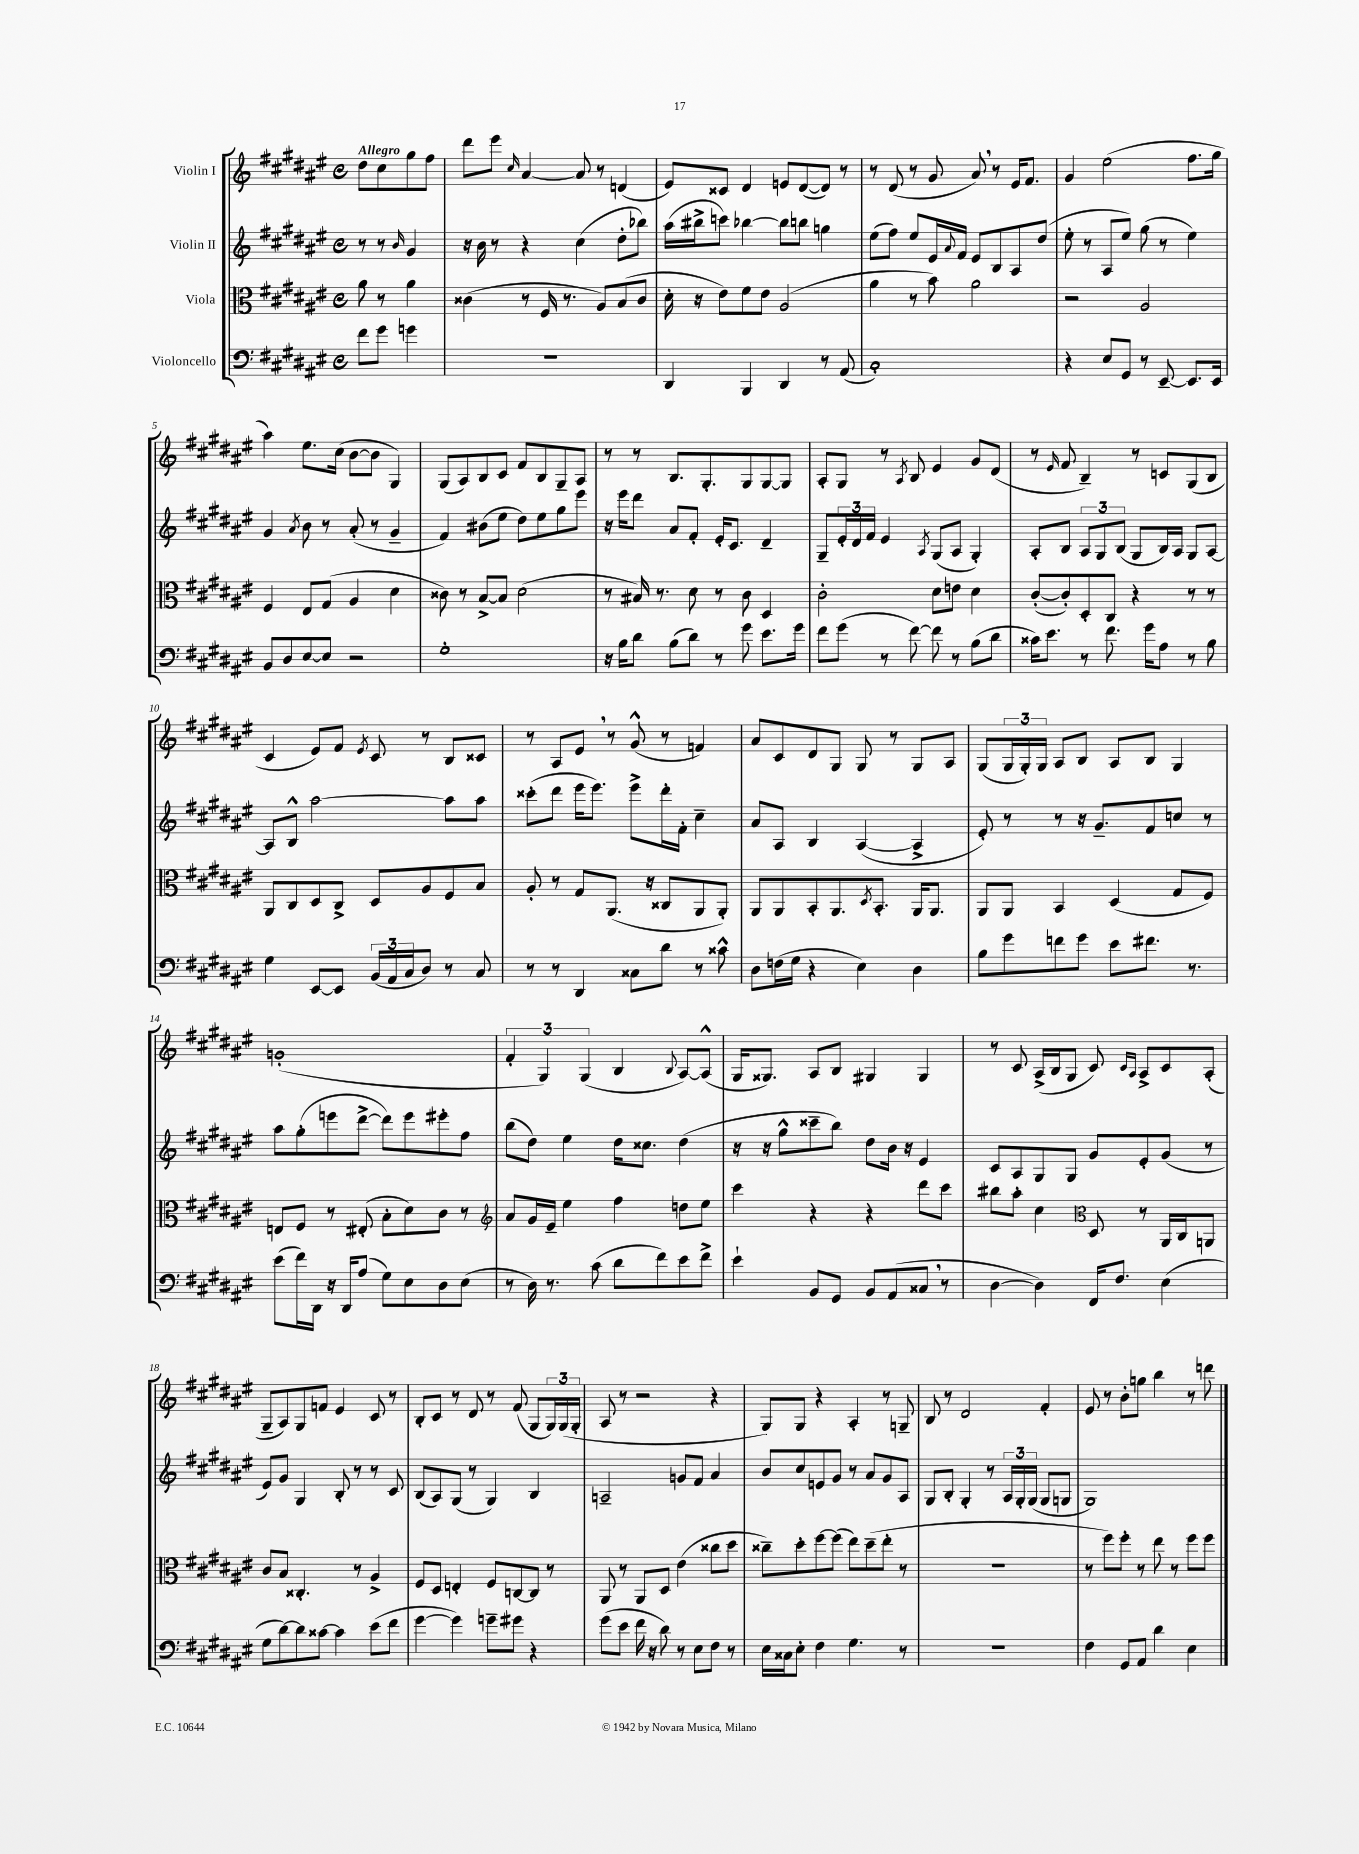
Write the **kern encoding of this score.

**kern	**kern	**kern	**kern
*staff4	*staff3	*staff2	*staff1
*clefF4	*clefC3	*clefG2	*clefG2
*k[f#c#g#d#a#e#]	*k[f#c#g#d#a#e#]	*k[f#c#g#d#a#e#]	*k[f#c#g#d#a#e#]
*M4/4	*M4/4	*M4/4	*M4/4
*met(c)	*met(c)	*met(c)	*met(c)
8f#	8a#	8r	8dd#
8g#	8r	8r	8cc#
.	.	16qqb	.
4g	4a#	4g#	8gg#
.	.	.	8ff#
=	=	=	=
1r	(4c##	16r	8ddd#
.	.	16b	.
.	.	8r	8eee#
.	.	.	16qqcc#
.	8r	4r	[4a#
.	16F#	.	.
.	8.r	.	.
.	.	(4cc#	8a#]
.	8A#)	.	8r
.	(8B	8dd#'	(4d
.	8c##	8bb-)	.
=	=	=	=
4DD#	16d#'	(16aa#	8e#)
.	16r	16bb#^	.
.	8e#)	8ccc)	8c##
4BBB	8f#	[4bb-	4d#
.	8e#	.	.
4DD#	(2A#	8bb-]	8e
.	.	8bb	([8d#
8r	.	4gg	8d#])
(8AA#	.	.	8r
=	=	=	=
1C#')	4a#	(8ee#	8r
.	.	8ff#)	(8d#
.	8r	8ee#	8r
.	8b)	16e#	8g#
.	.	8qqa#	.
.	.	16f#	.
.	2a#	8e#	8a#)
.	.	8B	8r
.	.	8A#	16e#
.	.	.	8.f#
.	.	(8dd#	.
=	=	=	=
4r	2r	8ee#'	4g#
.	.	8r	.
8E#	.	8A#	(2ee#
8GG#	.	8ee#)	.
8r	2A#	(8gg#	.
[8EE#~	.	8r	.
8.EE#]	.	4ee#)	8.ff#
16EE#	.	.	16gg#
=	=	=	=
8BB	4F#	4g#	4aa#)
8D#	.	.	.
.	.	8qa#	.
[8E#	8E#	8b	8.ee#
8E#]	(8G#	8r	.
.	.	.	(16cc#
2r	4A#	(8a#'	[8b
.	.	8r	8b]
.	4d#	4g#~	4G#)
=	=	=	=
1G#'	8c##)	4f#)	(8G#
.	8r	.	8A#)
.	[8B^	(8b#	8B
.	8B]	8ee#	8c#
.	(2d#	8dd#)	8f#
.	.	8ee#	8B
.	.	8gg#	8G#~
.	.	8eee#	8A#
=	=	=	=
16r	8r	16r	8r
16B	.	16eee#	.
8d#	16B#)	8ddd#	8r
.	8.r	.	.
(8B	.	8a#	8.B
8d#)	8d#	8f#'	.
.	.	.	8.G#'
8r	8r	16e#'	.
.	.	8.c#	.
8g#	8c#	.	8G#
8.e#	4D#	4d#~	[8G#
.	.	.	8G#]
16g#	.	.	.
=	=	=	=
8f#	2c#'	8G#~	8A#'
(8g#	.	24e#'	8G#
.	.	24d#	.
.	.	24f#	.
8r	.	4e#	8r
.	.	.	8qA#
[8f#)	.	.	8B
.	.	8qA#	.
8f#]	8d#	(8G#	4e#
8r	8e	8A#	.
(8B	4d#	4G#')	8g#
8d#	.	.	(8d#
=	=	=	=
16c##)	([8c#'	8A#'	8r
8.e#	.	.	.
.	.	.	16qqe#
.	8c#'])	8B	8f#
8r	8D#'	12A#	4B~)
.	.	12G#	.
8.f#	8C#	.	.
.	.	(12B	.
.	4r	8G#	8r
16g#	.	.	.
8A#	.	16B)	8c
.	.	16A#	.
8r	8r	8G#	(8G#
8B	8r	[8A#	8B
=	=	=	=
4G#	8AA#	8A#]	4c#
.	8C#	8B^^	.
[8EE#	8D#	[2aa#	8e#)
8EE#]	8C#^	.	8f#
.	.	.	8qe#
(24BB	8D#	.	8c#
24AA#	.	.	.
24C#	.	.	.
8D#)	8A#	.	8r
8r	8F#	8aa#]	8B
8C#	8B	8aa#	8c##
=	=	=	=
8r	8A#'	(8ccc##'	8r
8r	8r	8ddd#	8A#
4DD#	8G#	16eee#	8e#
.	.	8.eee#)	.
.	(8.AA#	.	8r
8C##	.	8eee#^	(8g#^^
.	16r	.	.
8d#	8C##	16ddd#'	8r
.	.	16f#'	.
8r	8AA#	4cc#~	4f)
8c##^^	8AA#')	.	.
=	=	=	=
8D#	8AA#	8a#	8a#
(16F	8AA#	8A#	8c#
16G#	.	.	.
4r	8BB'	4B	8d#
.	8.AA#	.	8G#
4E#)	.	([4A#	8G#
.	8qD#	.	.
.	8.BB'	.	.
.	.	.	8r
4D#	16AA#	4A#^]	8G#
.	8.AA#	.	.
.	.	.	8A#
=	=	=	=
8B	8AA#	8e#')	(8G#
8g#	8AA#	8r	24G#
.	.	.	24G#')
.	.	.	24G#
8f	4BB	8r	8A#
8g#	.	16r	8B
.	.	8.g#~	.
8e#	(4D#	.	8A#
8.f#	.	8f#	8B
.	8G#	8cc	4G#
8.r	.	.	.
.	8F#)	8r	.
=	=	=	=
(8e#	8E	8aa#	(1g'
16f#)	8F#	(8gg#'	.
16DD#	.	.	.
16r	8r	8eee	.
16DD#	.	.	.
(8A#	(8E#'	[8ddd#^	.
8G#)	8B'	8ddd#])	.
8E#	8d#)	8eee	.
8D#	8c#	8eee#'	.
(8E#	8r	8ff#	.
=	=	=	=
*	*clefG2	*	*
8r	8a#	(8bb	6f#'
16D#)	16g#	8dd#)	.
.	.	.	6G#)
8.r	16e#~	.	.
.	4ee#	4ee#	.
.	.	.	(6G#
(8c#	.	.	.
8d#	4ff#	16dd#	4B
.	.	8.cc##	.
8f#)	.	.	.
.	.	.	8qqB
8e#	8dd	(4dd#	[8A#)
8f#^	8ee#	.	(8A#^^]
=	=	=	=
4e#`	4ccc#	16r	16G#
.	.	16r	8.G##)
.	.	8gg#^^	.
8BB	4r	8ccc##~	8A#
8GG#	.	8bb)	8B
8BB	4r	8dd#	4G#
(8AA#	.	16b	.
.	.	16r	.
8C##	8ddd#	4e#	4G#
8r	8ccc#	.	.
=	=	=	=
[4D#	8bb#	8c#	8r
.	8aa#'	8A#	8c#
4D#])	4cc#	8G#	(16A#^
.	.	.	16B
.	.	8G#	8G#
*	*clefC3	*	*
16FF#	8D#	8g#	8c#)
8.F#	.	.	.
.	.	.	16qqc#
.	.	.	16qqA#
.	8r	8e#'	8A#^
(4E#	16AA#	(8g#	8c#
.	16C#	.	.
.	8AA	8r	(8A#'
=	=	=	=
8G#	8c#	8e#)	8G#~
[8d#)	8B	8g#	8A#)
8d#]	4.C##'	4G#	8G#
[8c##	.	.	8f
4c##]	.	8B'	4e#
.	8r	8r	.
(8e#	4A#^	8r	8c#
8f#	.	8c#	8r
=	=	=	=
[4g#	8F#	(8B	8B'
.	8D#	8A#)	8c#
4g#])	4E'	(8G#	8r
.	.	8r	8d#
8g~	8F#	4G#)	8r
8g#	[8C	.	(8f#
4r	8C]	4B	8G#
.	8r	.	24G#)
.	.	.	(24G#
.	.	.	24G#'
=	=	=	=
(8g#	8AA#	2A~	8A#
8e#	8r	.	8r
16f#	8AA#	.	2r
16r	.	.	.
8d#)	8D#	.	.
8r	(4e#	8g	.
8E#	.	8f#	.
8F#	8cc##	4a#	4r
8r	8dd#	.	.
=	=	=	=
16E#	8cc##~)	8b	8G#)
16C##	.	.	.
8E#'	8dd#'	8cc#	8G#
4F#	[8ff#	8e	4r
.	(8ff#]	8g#	.
4.G#	8ee#)	8r	4A#'
.	(8dd#~	8a#	.
.	8ee#'	8g#	8r
8r	8r	8A#	8G~
=	=	=	=
1r	1r	8G#	8B
.	.	8B'	8r
.	.	4G#'	2d#
.	.	8r	.
.	.	24A#	.
.	.	24G#'	.
.	.	(24G#	.
.	.	8G#	4f#'
.	.	8G	.
=	=	=	=
4F#	8r	1G#)	8e#
.	8ff#)	.	8r
8GG#	8ff#'	.	8b'
8AA#	8r	.	8gg
4d#	8ee#	.	4bb
.	8r	.	.
4E#	8ff#	.	8r
.	8ff#	.	8ddd
==	==	==	==
*-	*-	*-	*-
